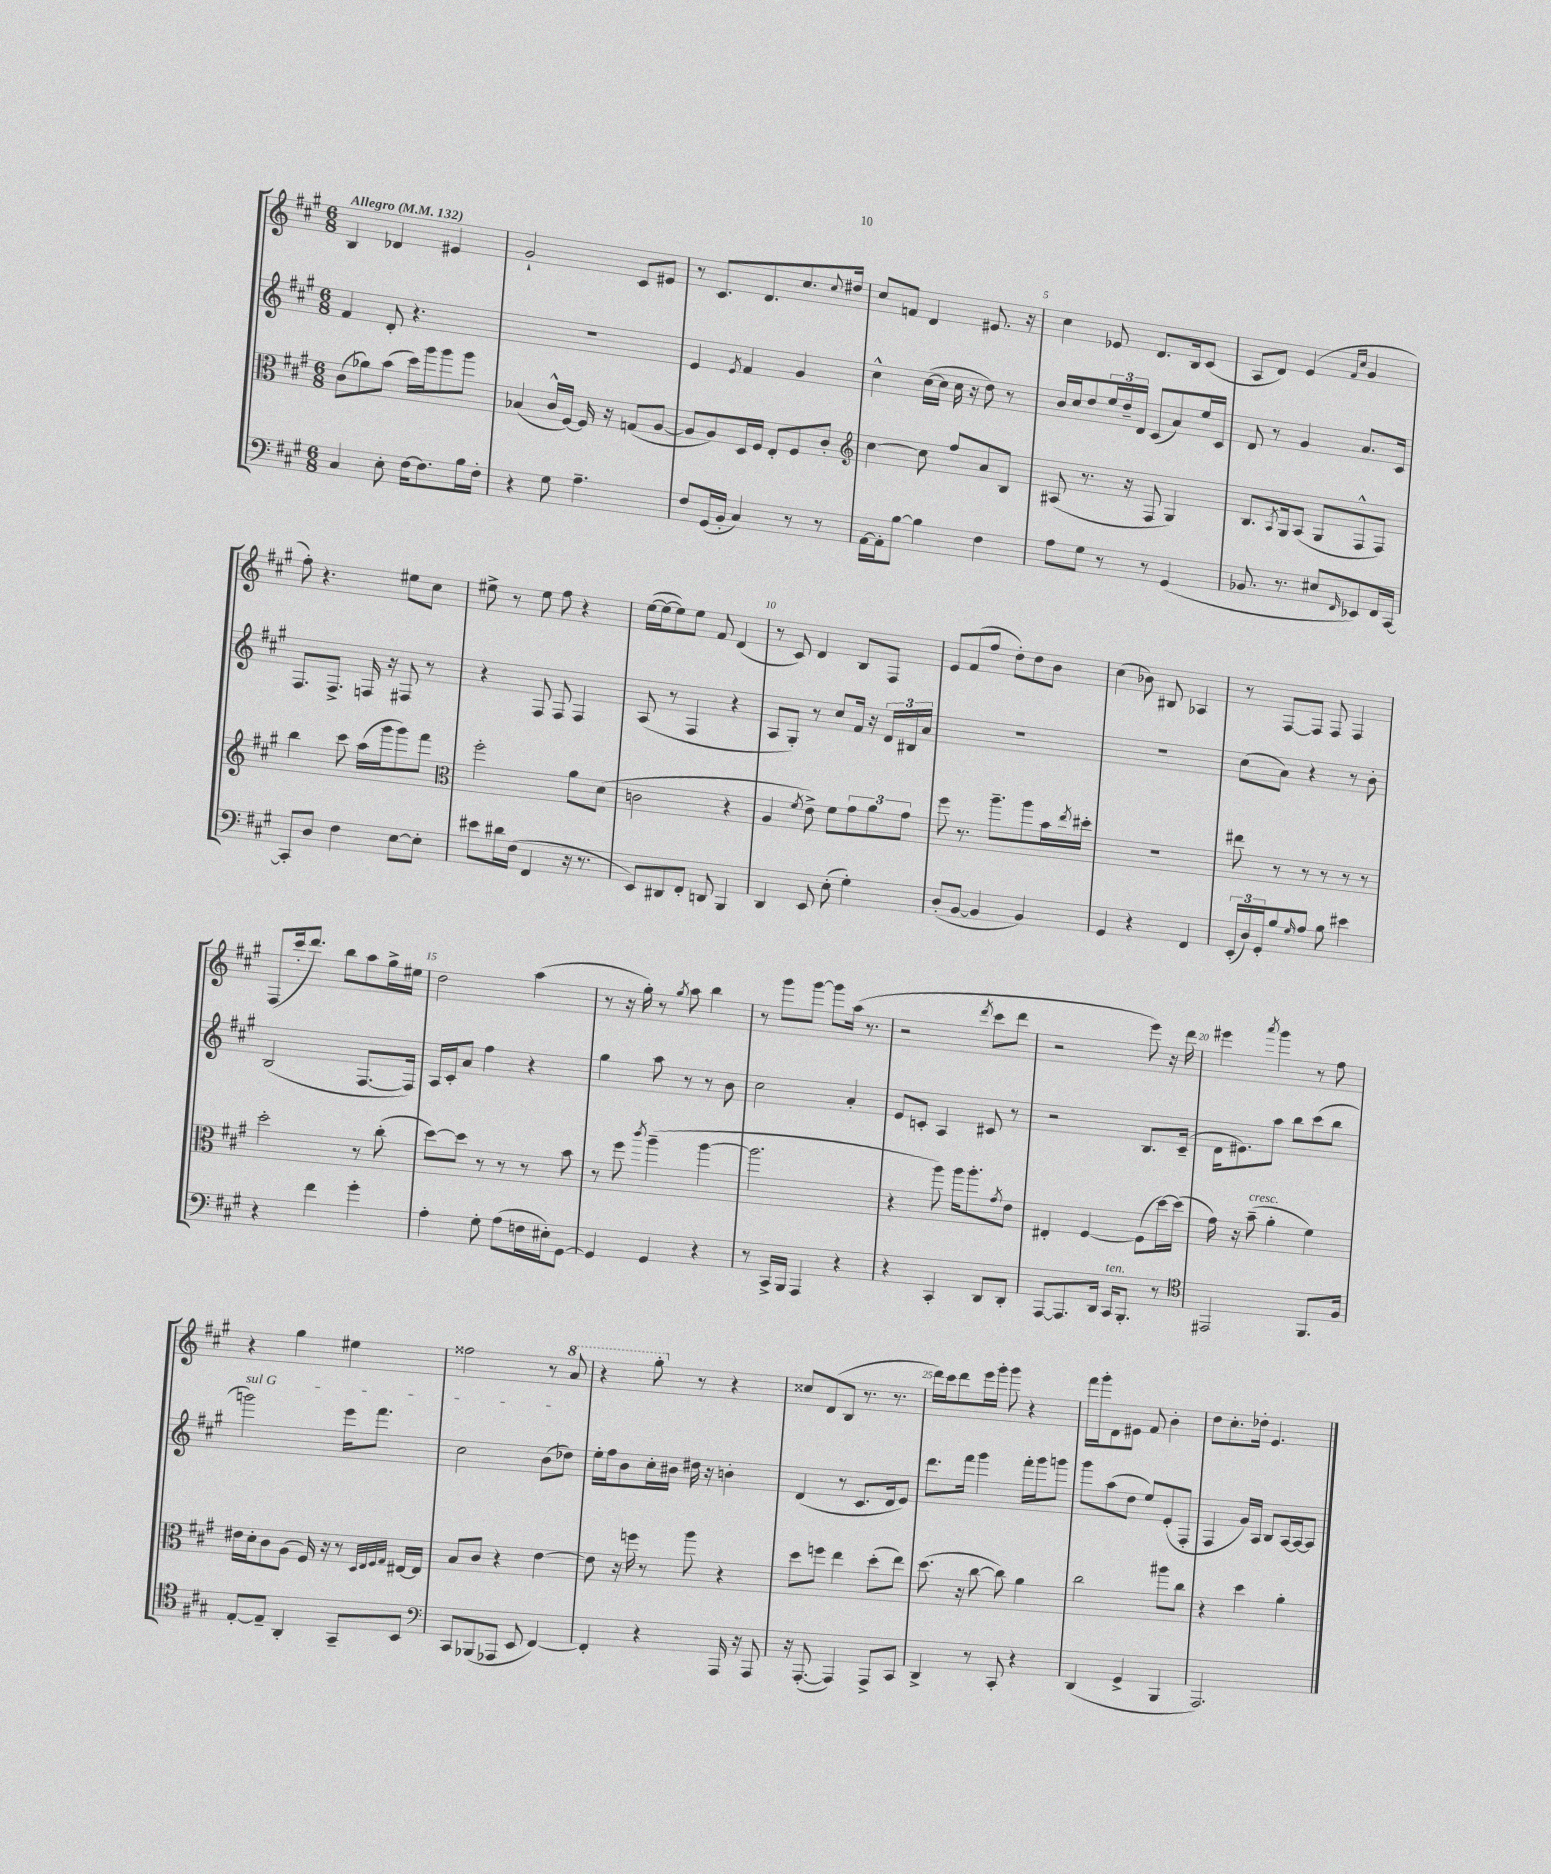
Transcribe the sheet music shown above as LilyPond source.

<<
\new StaffGroup <<
\new Staff = "s0" {
    \clef treble \key a \major \numericTimeSignature \time 6/8 \tempo "Allegro" 4 = 132
    b4 des'4 eis'4 |
    gis'2-! cis'8 eis'8 |
    r8 cis'8. d'8. cis''8. \appoggiatura { cis''8 } dis''16 |
    cis''8 f'8 d'4 eis'8. r16 |
    cis''4 ees'8 d'8. b16 cis'8( |
    a8 d'8) e'4( \grace { fis'16 cis''16 } gis'4 |
    fis''8-.) r4. eis''8 cis''8 |
    eis''8-> r8 eis''8 fis''8 r4 |
    e''16~( e''16~ e''8) e''8 fis'8 d'4( |
    r8 cis'8) d'4 b8 fis8 |
    e'8 fis'8( fis''8 d''8-.) d''8 b'8 |
    cis''4( bes'8) bis8 aes4 |
    r8 fis8~ fis8 fis8 fis4 |
    fis8( cis'''16-. d'''8.) b''8 a''8 gis''16-> eis''16 |
    d''2 a''4( |
    r8 r16 gis''16-.) r8 \acciaccatura { gis''8 } a''8 b''4 |
    r8 gis'''8 gis'''8~ gis'''8 a''16( r8. |
    r2 \acciaccatura { d'''8 } cis'''8 d'''8 |
    r2 e'''8) r16 d'''16 |
    eis'''4 \acciaccatura { a'''8 } gis'''4 r8 fis''8 |
    r4 gis''4 eis''4 |
    fisis''2 r8 \ottava #1 a''8 |
    r4 gis'''8-. \ottava #0 r8 r4 |
    cisis''8 d'8( b8 r8. r8. |
    d'''16) cis'''16 d'''8 e'''16 gis'''16-. gis'''8 r4 |
    fis'''16 gis'''16-. d'8 eis'8 fis'8 b'4-. |
    d''8 cis''8.-. des''16-. e'4. \bar "|." |
}
\new Staff = "s1" {
    \clef treble \key a \major \numericTimeSignature \time 6/8
    fis'4 d'8-. r4. |
    R2. |
    e'4 \acciaccatura { e'8 } fis'4 gis'4 |
    cis''4-^ cis''16~( cis''16 cis''16 r16 d''8) r8 |
    b'16 cis''16 d''8 \tuplet 3/2 { e''16 d''16-- d'16 } cis'8( a'8) e''16 cis'16 |
    d'8 r8 gis'4 a'8. cis'16 |
    fis8. fis8.-> f16 r16 fis8 r8 |
    r4 fis8 fis8 fis4 |
    a8( r8 fis4 r4 |
    a8 gis8-.) r8 cis''8 fis'16 r16 \tuplet 3/2 { d'16 bis16 a'16 } |
    R2. |
    R2. |
    cis''8( a'8) r4 r8 b'8-. |
    b2( fis8.~ fis16) |
    a16 cis'16-. a'8 fis''4 r4 |
    gis''4 a''8 r8 r8 b'8 |
    cis''2 a'4-. |
    e'8 c'8-. a4 cis'8 r8 |
    r2 b8. cis'16--( |
    d'16 eis'8.) a''8 b''8 cis'''8( b''8 |
    \once \override TextSpanner.bound-details.left.text = \markup { \italic "sul G" } g'''2\startTextSpan) e'''16 fis'''8. |
    cis''2 b'8( des''8\stopTextSpan) |
    e''16-. fis''16 b'8 cis''16-. bis'16 dis''16 r16 b'4-. |
    d'4( r8 cis'8. d'16 e'8) |
    d'''8. fis'''16 gis'''4 fis'''16-. gis'''16 g'''8 |
    gis'''8 a''8( d''8 e''8) e'8-.( fis8-. |
    fis4 gis'16) a16 b8 a16~ a16~ a8 \bar "|." |
}
\new Staff = "s2" {
    \clef alto \key a \major \numericTimeSignature \time 6/8
    cis'8( aes'8) b'8( d''16) a''16 a''8 a''8 |
    bes4( cis'16-^ fis16~) fis16 r16 g8( a8~ |
    a8 a8) d16 fis16 e8-. fis8 cis'8-. |
    \clef treble cis''4~ cis''8 fis''8 a'8 b8 |
    ais8( r8. r16 fis8 gis4) |
    b8. \acciaccatura { a8 } gis16 a8( gis8 fis8-^ fis8) |
    b''4 cis'''8 a''16( gis'''16 gis'''8) fis'''8 |
    \clef alto fis''2-. a'8 d'8( |
    c'2 r4 |
    a4 \acciaccatura { fis'8 } e'8->) fis'8 \tuplet 3/2 { gis'8 a'8 gis'8 } |
    fis''8 r8. a''8.-- a''8 b'16 \acciaccatura { e''8 } dis''16-. |
    R2. |
    eis''8 r8 r8 r8 r8 r8 |
    d''2-. r8 cis''8-.( |
    d''8~) d''8 r8 r8 r8 b'8 |
    r8 fis''8 \acciaccatura { cis'''8 } a''4--( a''4~ |
    a''2. |
    r4 a''8) a''16 a''8.-. \acciaccatura { gis'8 } e'8 |
    eis4-. fis4~ fis8( d''16~) d''16( |
    gis'16) r16 b'8--^\markup { \italic "cresc." }( a'4-. fis'4) |
    eis'16 d'16-. cis'8 a8( fis16) r16 r8 \grace { d32 e32 fis32 gis32 } eis16~ eis16 |
    b8 cis'8 r4 e'4~ |
    e'8 r16 f''16 r8 a''8 r4 |
    d''8 f''8 e''4 d''8-.( e''8) |
    d''8.( r16 cis''8~ cis''8) a'4 |
    cis''2 ais''8 cis''8 |
    r4 d''4 a'4-. \bar "|." |
}
\new Staff = "s3" {
    \clef bass \key a \major \numericTimeSignature \time 6/8
    cis4 e8-. fis16~ fis8. b16 fis16-. |
    r4 gis8 a4.-- |
    fis8 gis,16( b,16-. cis4) r8 r8 |
    a,16~ a,16-. b8~ b4 fis4 |
    a8 gis8 r8 r8 gis,4( |
    bes,8. r8. eis8 \grace { fis,16 } ees,8) fis,16 cis,16~ |
    cis,8-. d8 fis4 e8~ e8-. |
    eis'8 dis'16 fis16( fis,4 r16 r8. |
    e,8) dis,8 fis,8-. d,8 b,,4 |
    d,4 e,8 e8-.( gis4-.) |
    d8-.( b,8~ b,4 b,4) |
    gis,4 r4 fis,4 |
    \tuplet 3/2 { e,16-.( d16) gis,16-. } b8 \grace { gis16 } a8 b8 eis'4 |
    r4 fis'4 gis'4-. |
    a4-. gis8-. a8( f16 eis16-.) gis,8~ |
    gis,4 gis,4 r4 |
    r8 cis,16-> b,,16 a,,4 r4 |
    r4 cis,4-. d,8 d,8-. |
    a,,8~ a,,8. d,16 cis,16^\markup { \italic "ten." } b,,8.-. r8 |
    \clef tenor eis,2 fis,8. fis16 |
    e8~-. e8-- a,4-. gis,8-- b,8 |
    \clef bass cis,8 bes,,8( aes,,8 e,8 fis,4~) |
    fis,4-. r4 a,,16 r16 a,,8 |
    r16 a,,8.~-.( a,,4) a,,8-> cis,8 |
    d,4-> r8 cis,8-. r4 |
    d,4( gis,4-> b,,4 |
    a,,2.) \bar "|." |
}
>>
>>
\layout { \context { \Score \override BarNumber.break-visibility = ##(#f #t #t) barNumberVisibility = #(every-nth-bar-number-visible 5) } }
